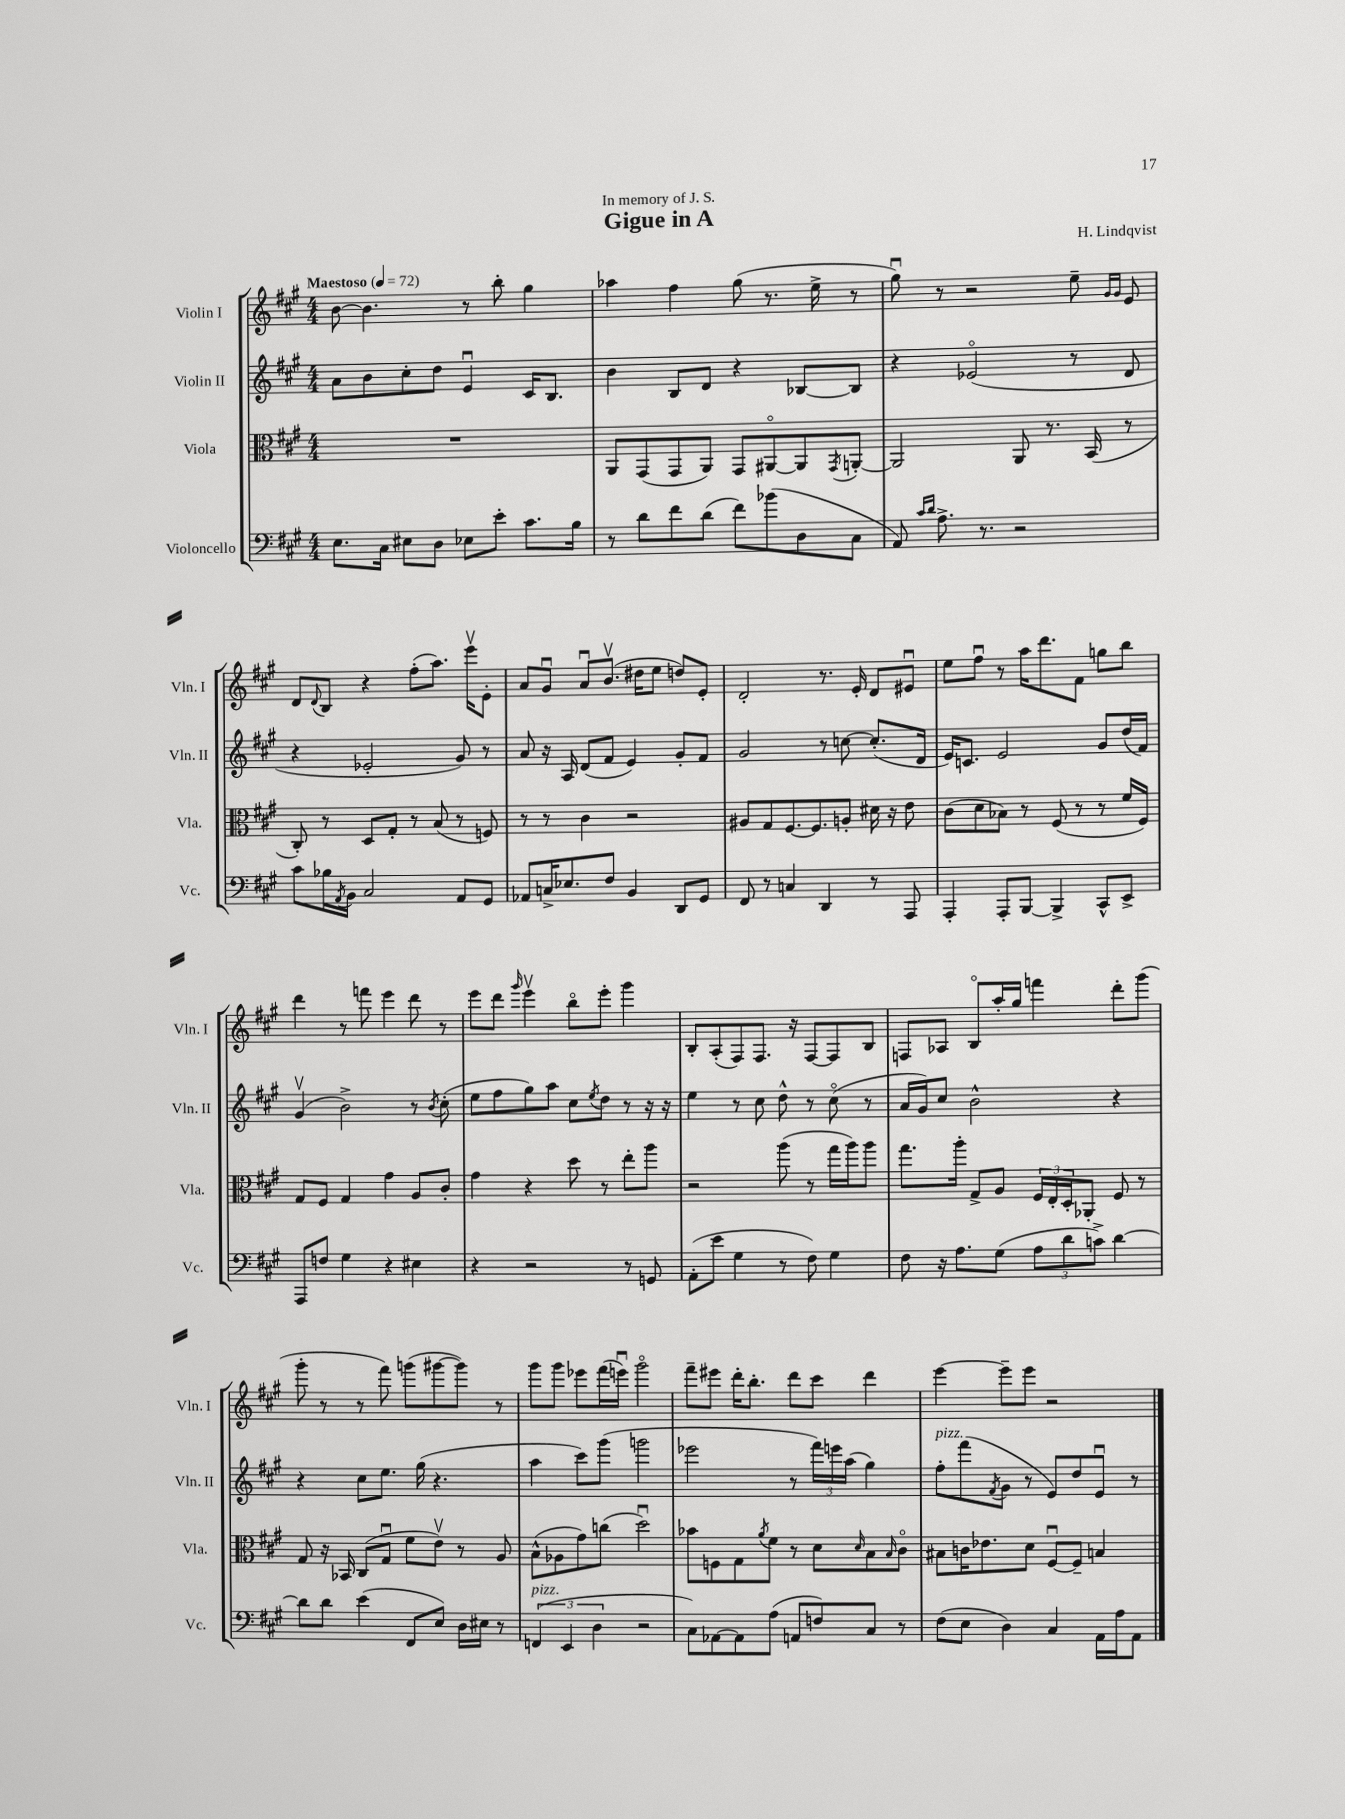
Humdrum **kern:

**kern	**kern	**kern	**kern
*part4	*part3	*part2	*part1
*staff4	*staff3	*staff2	*staff1
*I"Violoncello	*I"Viola	*I"Violin II	*I"Violin I
*I'Vc.	*I'Vla.	*I'Vln. II	*I'Vln. I
*clefF4	*clefC3	*clefG2	*clefG2
*k[f#c#g#]	*k[f#c#g#]	*k[f#c#g#]	*k[f#c#g#]
*M4/4	*M4/4	*M4/4	*M4/4
*MM72	*MM72	*MM72	*MM72
=1	=1	=1	=1
!	!	!	!LO:TX:a:B:t=Maestoso
8.E\L	1r	8a\L	[8b\
.	.	8b\	4.b\]
16C#\Jk	.	.	.
8E#X\L	.	8cc#'\	.
8D\J	.	8dd\J	.
8E-X\L	.	4eu/	8r
8e'\J	.	.	8bb'\
8.c#\L	.	16c#/KL	4gg#\
.	.	8.B/J	.
16B\Jk	.	.	.
=2	=2	=2	=2
8r	8AA/L	4b\	4aa-X\
8d\L	(8GG#/	.	.
8f#\	8GG#/	8B/L	4ff#\
(8d\J	8AA/J)	8d/J	.
8f#\L)	8GG#/L	4r	(8gg#\
(8b-X\	[8AA#X/	.	8.r
8D\	8AA#/]	[8B-X/L	.
.	.	.	16ee^\
.	8qGG#/	.	.
8C#\J	[8AAn'/J	8B-/J]	8r
=3	=3	=3	=3
8AA/)	2AA/]	4r	8gg#u\)
16qqc#/LL	.	.	.
16qqd/JJ	.	.	.
8.A^\	.	.	8r
.	.	(2e-X/	2r
8.r	.	.	.
2r	8AA/	.	.
.	8.r	.	.
.	.	8r	8ee~\
.	(16BB/	.	.
.	.	.	16qqg#/LL
.	.	.	16qqg#/JJ
.	8r	8d/	8e/
!!LO:LB:g=z
=4	=4	=4	=4
8c#\L	8C#'/)	4r	8d/L
.	.	.	8qqd/
16B-X\L	8r	.	8B/J
8qAA/	.	.	.
16BB\JJ	.	.	.
2C#/	8D/L	2e-X'/	4r
.	8G#'/J	.	.
.	8r	.	(8ff#'\L
.	(8B/	.	8.aa\J)
8AA/L	8r	8g#/)	.
.	.	.	16eeev\KL
8GG#/J	8Fn/)	8r	8e'\J
=5	=5	=5	=5
8AA-X/L	8r	8a/	8a/L
16Cn^/K	8r	16r	8g#u/J
8.E-X/	.	16A/	.
.	4c#\	(8d/L	8au/L
8F#/J	.	8f#/J	(8.bv/J
4BB/	2r	4e/)	.
.	.	.	16dd#X\KL
.	.	.	8ee\J
8DD/L	.	8g#'/L	8ddn/L)
8GG#/J	.	8f#/J	8e'/J
=6	=6	=6	=6
8FF#/	8A#X/L	2g#/	2d'/
8r	8G#/	.	.
4Cn/	[8.F#/	.	.
.	8.F#/]	.	.
4DD/	.	8r	8.r
.	8An'/J	[8ccn\	.
.	.	.	16e'/
8r	16d#X\	(8.cc'/L]	8d/L
.	16r	.	.
8AAA/	8e\	.	8e#Xu/J
.	.	16d/Jk	.
=7	=7	=7	=7
4AAA'/	(8c#\L	16e/KL)	8ee\L
.	.	8.cn/J	.
.	8d\	.	8ff#u\J
8AAA'/L	8B-X\J)	2e/	8r
[8BBB/J	8r	.	16aa\KL
.	.	.	8.ddd\
4BBB^/]	(8F#/	.	.
.	8r	.	8f#\J
8CC#^^/L	8r	8g#/L	8ggn\L
8EE^/J	16f#/LL	(16dd/L	8bb\J
.	16F#/JJ)	16f#/JJ)	.
!!LO:LB:g=z
=8	=8	=8	=8
8AAA/L	8G#/L	(4g#v/	4ddd\
8Fn/J	8F#/J	.	.
4G#\	4G#/	2b^\)	8r
.	.	.	8fffn\
4r	4g#\	.	4eee\
4E#X\	8A/L	8r	8ddd\
.	.	8qb/	.
.	8c#'/J	(8cc#'\	8r
=9	=9	=9	=9
4r	4g#\	8ee\L	8eee\L
.	.	8ff#\	8ddd\J
.	.	.	16qqggg#/
2r	4r	8gg#\)	4eeev\
.	.	8aa\J	.
.	8dd\	8cc#\L	8bb\L
.	.	8qee/	.
.	8r	8dd\J	8eee'\J
8r	8ee'\L	8r	4ggg#\
8GGn/	8aa\J	16r	.
.	.	16r	.
=10	=10	=10	=10
(8AA'\L	2r	4ee\	8B'/L
8e\J	.	.	(8A'/
4G#\	.	8r	8F#/)
.	.	8cc#\	8.F#/J
8r	(8aa\	8dd^^\	.
.	.	.	16r
8F#\)	8r	8r	[8F#/L
4G#\	16gg#\LL	(8cc#\	8F#/]
.	16aa\J)	.	.
.	8aa\J	8r	8B/J
=11	=11	=11	=11
8F#\	8.gg#\L	16a/LL	8Fn/L
.	.	16g#/J)	.
16r	.	8cc#/J	8A-X/J
8.A\L	16aa'\Jk	.	.
.	8G#^/L	2b^^\	8B/L
(8G#\J	8A/J	.	16aa'/L
.	.	.	16gg#/JJ
12A\L	24F#/LL	.	4fffn\
.	24E'/	.	.
12d\	24D'/J	.	.
.	8AA-X'/J	.	.
12cn^\J)	.	.	.
[4d\	8F#/	4r	8ddd'\L
.	8r	.	(8ggg#\J
!!LO:LB:g=z
=12	=12	=12	=12
8d\L]	8G#/	4r	8ggg#'\
8d\J	16r	.	8r
.	16BB-X/	.	.
(4e\	(8C#/L	8cc#\L	8r
.	8G#u/J	8.ee\J	8fff#\)
8FF#/L	8f#\L	.	(8gggn\L
.	.	(16gg#\	.
8E/J)	8ev\J)	4.r	[8ggg#X\
16D\LL	8r	.	8ggg#\J])
16E#X\JJ	.	.	.
8r	8A/	.	8r
=13	=13	=13	=13
!LO:TX:a:i:t=pizz.	!	!	!
(6FFn/	(8B^^\L	4aa\	8ggg#\L
.	8A-X\	.	8ggg#\J
6EE/	.	.	.
.	8g#\)	8ccc#\L)	8eee-X\L
6D\	.	.	.
.	(8ccn\J	(8ggg#\J	(16fff#\L
.	.	.	16eeenu\JJ)
2r	2ddu\)	2gggn\	2ggg#\
=14	=14	=14	=14
8C#\L)	8b-X\L	2eee-X\	8fff#~\L
[8AA-X\	8Fn\	.	8eee#X\J
8AA-\]	8G#\	.	16ddd'\KL
.	.	.	8.bb'\J
.	8qa/	.	.
(8A\J	8f#\J	.	.
8AAn/L	8r	8r	8ddd\L
8Fn/)	8d\L	24fff#\LL)	8ccc#\J
.	.	24eeen\	.
.	.	(24aa\JJ	.
.	16qqd/	.	.
8C#/J	8B\	4gg#\)	4ddd\
.	16qqB/	.	.
8r	8c#\J	.	.
=15	=15	=15	=15
!	!	!LO:TX:a:i:t=pizz.	!
(8F#\L	8B#X\L	8ff#'\L	[4eee\
8E\J	16cn\K	(8fff#\	.
.	8.e-X\	.	.
.	.	8qf#/	.
4D\)	.	8g#\J	8eee~\L]
.	8d\J	8r	8eee\J
4C#/	[8F#u/L	8e/L)	2r
.	8F#~/J]	8dd/	.
16AA\LL	4Bn/	8eu/J	.
16A\J	.	.	.
8AA\J	.	8r	.
==	==	==	==
*-	*-	*-	*-
